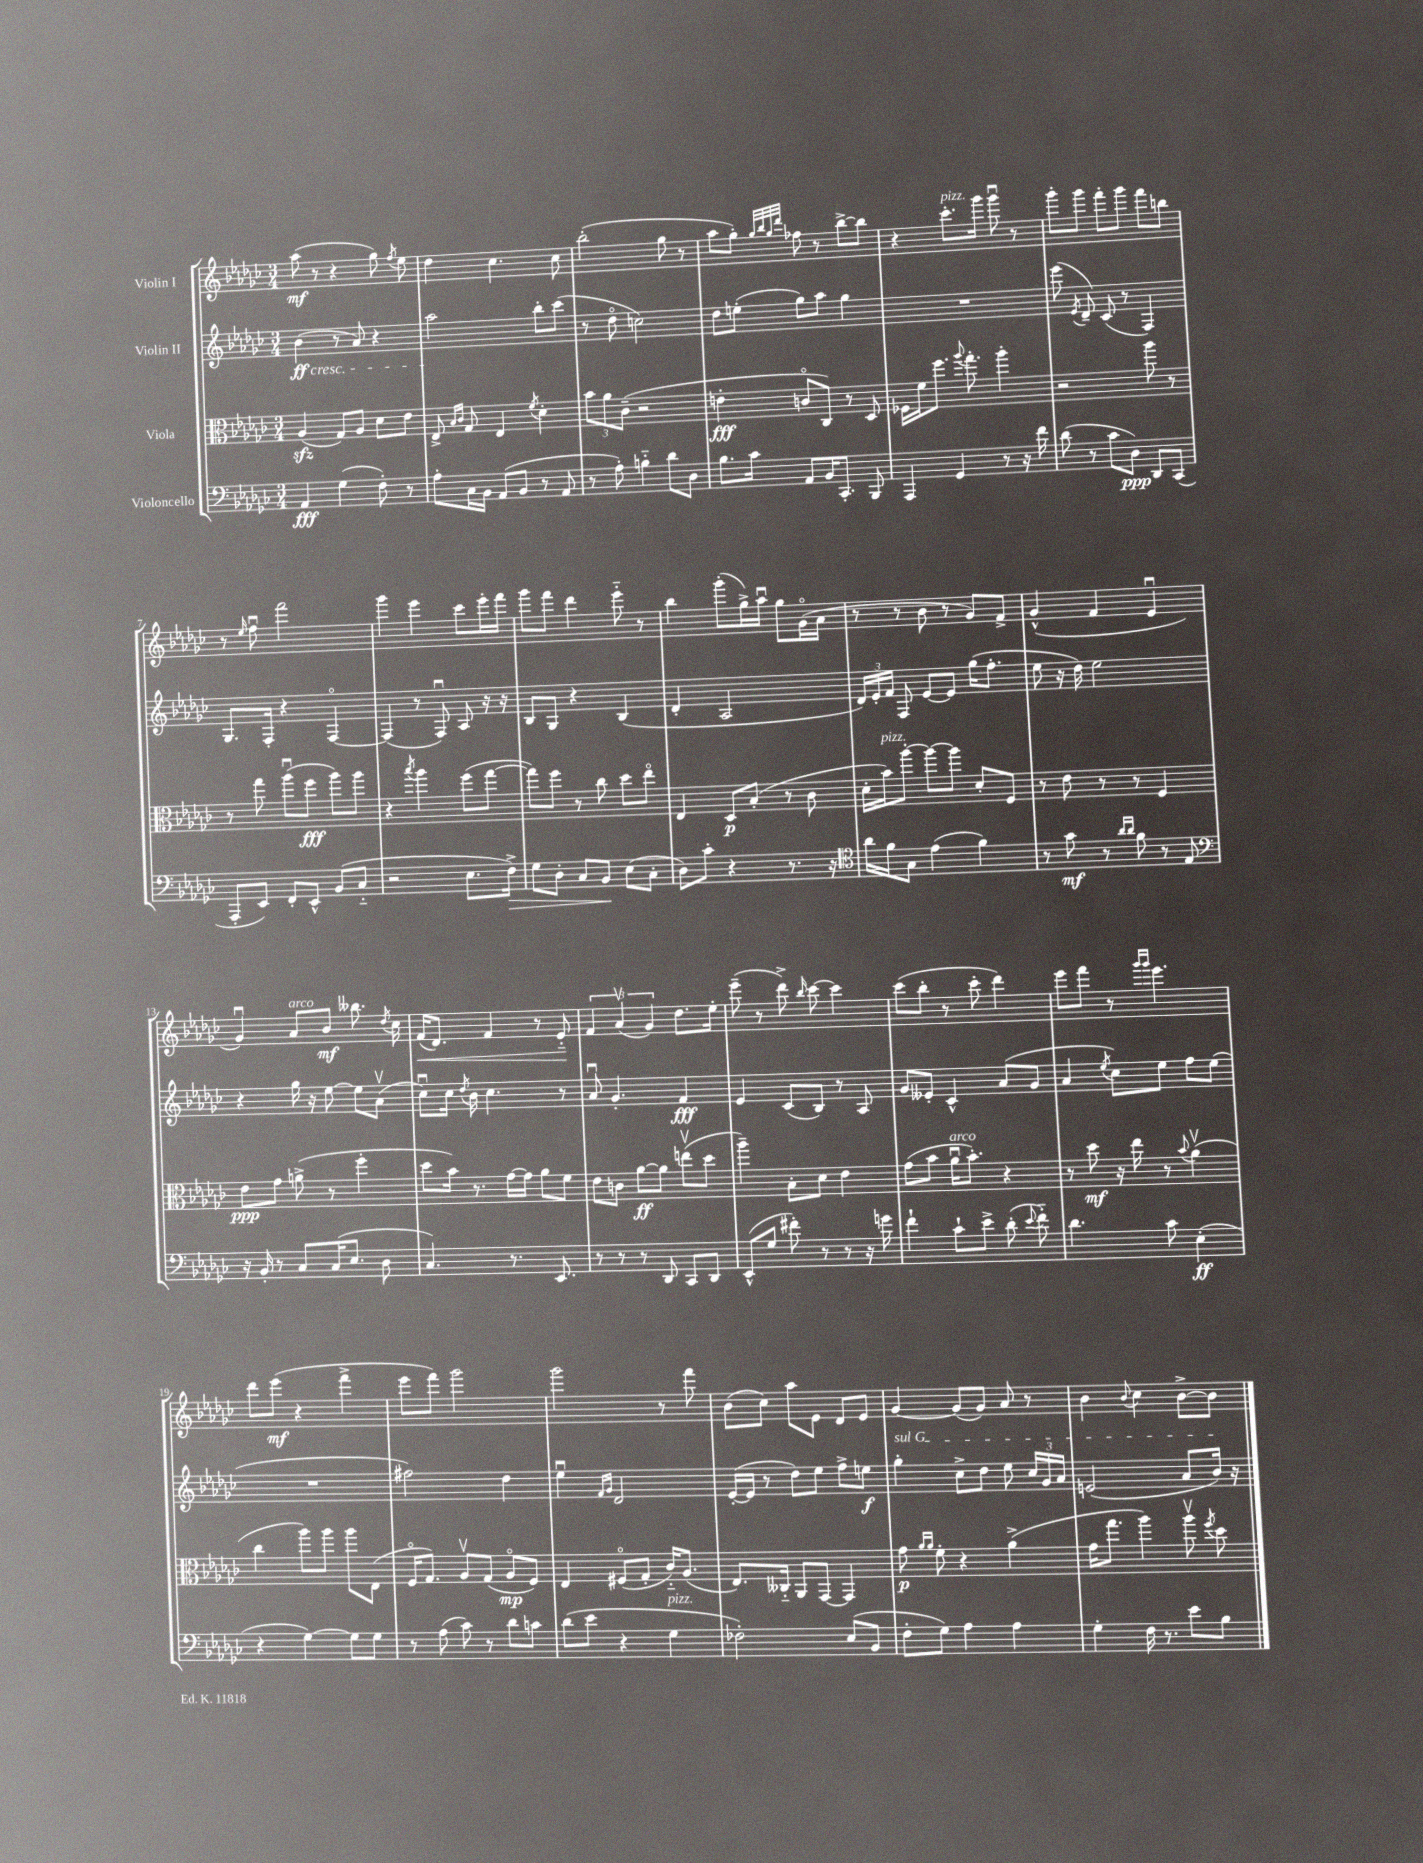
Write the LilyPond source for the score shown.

<<
\new StaffGroup <<
\new Staff = "s0" \with { instrumentName = "Violin I" } {
    \clef treble \key ges \major \numericTimeSignature \time 3/4
    \autoBeamOff aes''8\mf( r8 r4 ges''8) \acciaccatura { f''8 } ees''8 |
    des''4 ces''4. ces''8 |
    bes''2-.( ges''8 r8 |
    aes''8[ ges''8]-.) \grace { ges''32[ bes''32 ges''32 des'''32] } fes''8 r8 bes''8[~-> bes''8] |
    r4 ces'''8.[-.^\markup { \italic "pizz." } ges'''16] ges'''8\downbow r8 |
    ges'''8[-. ges'''8] f'''8[-. ges'''8] f'''8[ b''8] |
    r8 \grace { ees''16 } f''8\downbow f'''2 |
    ges'''4 ees'''4 ces'''8[ ees'''16-. f'''16] |
    ges'''8[ f'''8] des'''4 ees'''8-_ r8 |
    bes''4 ges'''8[-.( ges''16->) aes''16]\downbow ges''8[ ges'16\flageolet( aes'16] |
    r8 r8 bes'8 r8 ges'8[) f'8]-> |
    ges'4-^( f'4 ees'4\downbow |
    ges'4\downbow) aes'8[^\markup { \italic "arco" } bes'8]\mf beses''8. \acciaccatura { des''8 } ces''16 |
    f'16[\<( des'8.]) f'4 r8 ees'8-_\! |
    \tuplet 3/2 { f'4 aes'4\upbow( ges'4) } des''8.[ ees''16]-. |
    ees'''8--( r8 des'''8->) \grace { bes''16 } ces'''8~ ces'''4 |
    ces'''8[( bes''8]-. r8 ces'''8-. des'''4) |
    ees'''8[ f'''8] r8 \grace { ges'''16[ ges'''16] } ees'''4. |
    des'''8[ ees'''8]\mf( r4 f'''4-> |
    ees'''8[ f'''8]) ges'''2 |
    ges'''2 r8 f'''8 |
    bes'8[( ces''8]) aes''8[ ees'8] des'8[ ees'8] |
    ges'4~ ges'8[( ges'8]) aes'8 r8 |
    bes'4 \appoggiatura { bes'8 } ces''4 bes'8[~-> bes'8] \bar "|." |
}
\new Staff = "s1" \with { instrumentName = "Violin II" } {
    \clef treble \key ges \major \numericTimeSignature \time 3/4
    \autoBeamOff bes'4\ff\cresc( r8 aes'8) r4 |
    aes''2\! bes''8[-. ces'''8]( |
    r8 des''8\flageolet c''2) |
    des''8[ e''8]-.( ges''8[) aes''8] ges''4 |
    R2. |
    ees'''8( \acciaccatura { ees'8 } des'8--) ces'8( r8 f4) |
    ges8.[ f16]-. r4 f4~\flageolet |
    f4( r8 f8\downbow) aes8 r16 r16 |
    bes8[ ges8] r4 bes4( |
    des'4-. aes2 |
    \tuplet 3/2 { des'16[) ees'16-. f'16] } f8 ees'8[~ ees'8] ges''16[( f''8.]-. |
    ees''8 r16 des''16) ees''2 |
    r4 ges''16 r16 ees''8~ ees''8[ aes'8]\upbow( |
    ces''8[\downbow) ces''16] \acciaccatura { des''8 } bes'16 ces''4. r8 |
    aes'8\downbow ges'4.-. f'4\fff |
    ees'4 ces'8[( bes8]) r8 aes8 |
    ges'8[ eeses'8]-. ces'4-^ aes'8[( ges'8] |
    aes'4 \acciaccatura { ees''8 } ces''8[) ees''8] f''8[ ees''8]( |
    R2. |
    fis''2) des''4 |
    ees''4\downbow \grace { f'16[ ges'16] } des'2 |
    ees'16[~-.( ees'16] r8 des''8[) ees''8] f''8[-> e''8]\f |
    \once \override TextSpanner.bound-details.left.text = \markup { \italic "sul G" } ges''4-.\startTextSpan ces''8[-> des''8] ees''8 \tuplet 3/2 { ces''16[ ges'16 aes'16] } |
    e'2( aes'8[ bes'16]\stopTextSpan) r16 \bar "|." |
}
\new Staff = "s2" \with { instrumentName = "Viola" } {
    \clef alto \key ges \major \numericTimeSignature \time 3/4
    \autoBeamOff aes4\sfz( ges8[) aes8] des'8[ ees'8] |
    ees8-> \grace { bes16[ ces'16] } ges8 ees4 \acciaccatura { f'8 } des'4-. |
    \tuplet 3/2 { bes'8[ aes'8 ces'8]--( } r2 |
    e'4-.\fff c'8[\flageolet ces8]) r8 des8 |
    fes16[ f'16 f''8.] \appoggiatura { aes''8 } ges''8.-. aes''4-. |
    r2 aes''8 r8 |
    r8 ges''8 aes''8[\downbow( f''8]\fff aes''8[) aes''8] |
    r4 \acciaccatura { bes''8 } aes''4 f''8[( ges''8]~ |
    ges''8[) f''8] r8 ces''8 des''8[ ees''8]\flageolet |
    ees4 des8[\p bes8]-.( r8 ces'8 |
    des'16[-. bes'16^\markup { \italic "pizz." }) aes''8]~-. aes''8[~ aes''8] des'8[-. f8] |
    r8 ees'8 r8 r8 f4 |
    ees'8[\ppp ges'8] a'8->( r8 f''4-. |
    des''8[ bes'16]) r8. ges'16[~ ges'16] aes'8[ f'8] |
    ees'8[ c'8] aes'8[~\ff aes'8] e''8[\upbow( des''8] |
    aes''4--) bes8[-. des'8] ees'4 |
    ges'8[( bes'8] aes'16[\downbow^\markup { \italic "arco" } bes'8.]-.) r4 |
    r8 des''8\mf r16 ees''16 r8 \appoggiatura { bes'8 } aes'4\upbow( |
    ces''4 aes''8[) aes''8] aes''8[ ees8]( |
    f16[\flageolet ges8.]) aes8[\upbow ges8]( aes8[\flageolet\mp f8]) |
    ees4 fis8[\flageolet( ges8]-. ces'16[-_) aes8.]( |
    ees8.[) ceses16]-_ aes,8[ ges,8]~ ges,4 |
    ges'8\p \grace { aes'16[ aes'16] } f'8-. r4 aes'4->( |
    ges'16[ ges''8.] aes''4) aes''8\upbow \acciaccatura { f''8 } des''8 \bar "|." |
}
\new Staff = "s3" \with { instrumentName = "Violoncello" } {
    \clef bass \key ges \major \numericTimeSignature \time 3/4
    \autoBeamOff aes,4\fff ges4( f8-.) r8 |
    aes8[-. ces16 bes,16] aes,8[( bes,8] r8 aes,8 |
    r8 aes8-.) b4-_ des'8[ des8] |
    bes8.[ ces'16] aes,8[ bes,16 ces,8.]-. bes,,8 |
    aes,,4 ges,4 r8 r16 f'16 |
    des'8( r8 ces'8[ des8]\ppp) des,8[ ces,8]( |
    aes,,8[-. ees,8]) f,8[-. ees,8]-^ bes,8[( ces8]-_ |
    r2 ees8.[ f16]->\>) |
    ges8[ des8]-. ces8[ bes,8]\! ees8[( ces8]-. |
    des8[) ces'8]-. r4 r8. r16 |
    \clef tenor aes'16[ f'16 ges8] ees'4( f'4) |
    r8 ges'8\mf r8 \grace { aes'16[ aes'16] } f'8 r8 ees8 |
    \clef bass r16 bes,16-. r8 ces8[ ces16( ees8.] des8 |
    ces4.) r8. ees,8. |
    r8 r8 r8 des,8 ces,8[ des,8] |
    ees,8[-^( ges8] fis'8-.) r8 r8 r16 g'16 |
    f'4-! ces'8[-! ees'8]-> des'8-.( \appoggiatura { ees'8 } f'8-_) |
    des'4. ces'8 ees4-.\ff( |
    r4 ges4~) ges8[ ges8] |
    r8 aes8( ces'8) r8 des'8[ c'8] |
    des'8[( ees'8] r4 ges4^\markup { \italic "pizz." } |
    fes2-.) ees8[( bes,8] |
    f8[-. ges8]) aes4 aes4 |
    ges4-. f16 r8. ees'8[ bes8] \bar "|." |
}
>>
>>
